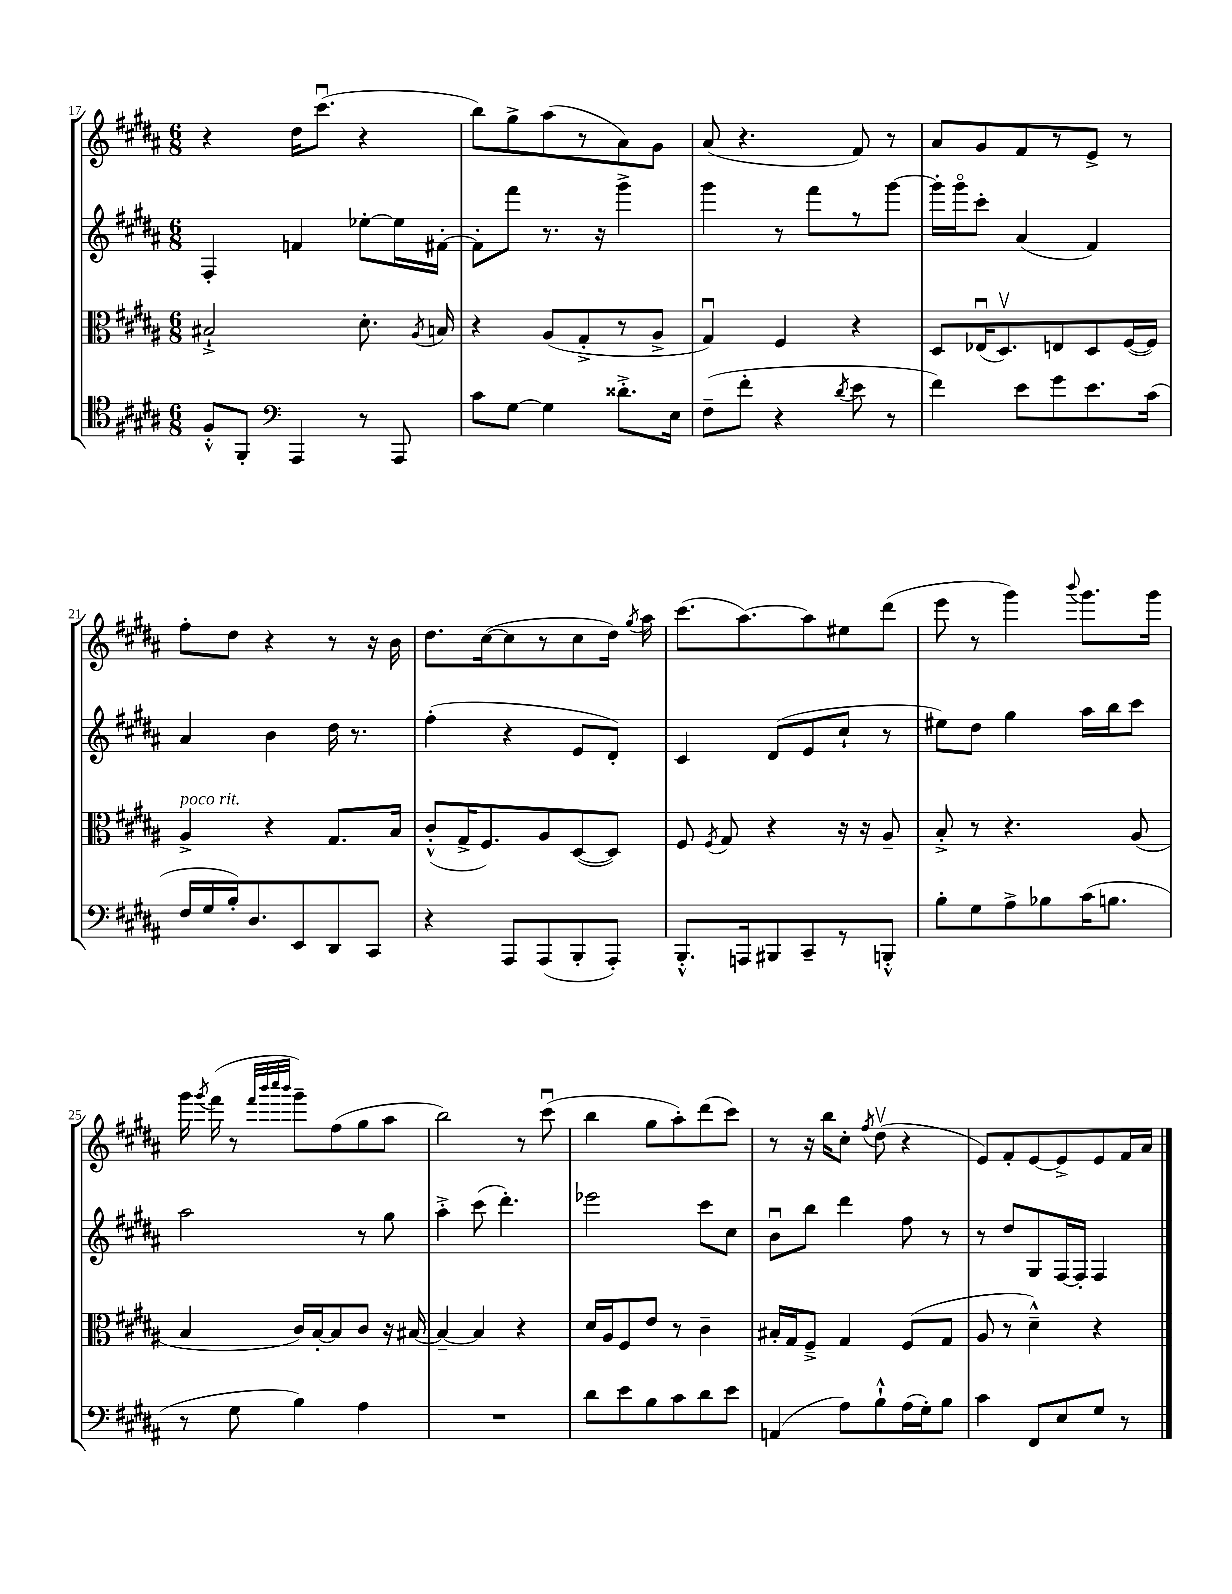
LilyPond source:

<<
\new StaffGroup <<
\new Staff = "s0" {
    \clef treble \key b \major \numericTimeSignature \time 6/8
    \autoBeamOff r4 dis''16[ cis'''8.]\downbow( r4 |
    b''8[) gis''8-> ais''8( r8 ais'8) gis'8] |
    ais'8( r4. fis'8) r8 |
    ais'8[ gis'8 fis'8 r8 e'8]-> r8 |
    fis''8[-. dis''8] r4 r8 r16 b'16 |
    dis''8.[ cis''16~( cis''8 r8 cis''8 dis''16]) \acciaccatura { gis''8 } ais''16 |
    cis'''8.[( ais''8.~) ais''8 eis''8 dis'''8]( |
    e'''8 r8 gis'''4) \appoggiatura { b'''8 } gis'''8.[ gis'''16] |
    gis'''16 \acciaccatura { gis'''8 } fis'''16( r8 \grace { fis'''32[ b'''32 cis''''32 b'''32] } gis'''8[--) fis''8( gis''8 ais''8] |
    b''2) r8 cis'''8\downbow( |
    b''4 gis''8[ ais''8-.) dis'''8( cis'''8]) |
    r8 r16 b''16[ cis''8]-. \acciaccatura { fis''8 } dis''8\upbow( r4 |
    e'8[) fis'8-. e'8~ e'8-> e'8 fis'16 ais'16] \bar "|." |
}
\new Staff = "s1" {
    \clef treble \key b \major \numericTimeSignature \time 6/8
    \autoBeamOff fis4-. f'4 ees''8[~-. ees''16 fis'16]~-. |
    fis'8[-. fis'''8] r8. r16 gis'''4-> |
    gis'''4 r8 fis'''8[ r8 gis'''8]~ |
    gis'''16[-. gis'''16\flageolet cis'''8]-. ais'4( fis'4) |
    ais'4 b'4 dis''16 r8. |
    fis''4-.( r4 e'8[ dis'8]-.) |
    cis'4 dis'8[( e'8 cis''8]-! r8 |
    eis''8[) dis''8] gis''4 ais''16[ b''16 cis'''8] |
    ais''2 r8 gis''8 |
    ais''4-.-> cis'''8( dis'''4.-.) |
    ees'''2 cis'''8[ cis''8] |
    b'8[\downbow b''8] dis'''4 fis''8 r8 |
    r8 dis''8[ gis8 fis16~ fis16]-. fis4 \bar "|." |
}
\new Staff = "s2" {
    \clef alto \key b \major \numericTimeSignature \time 6/8
    \autoBeamOff bis2-!-> dis'8.-. \acciaccatura { ais8 } b16 |
    r4 ais8[( gis8-.-> r8 ais8]-> |
    gis4\downbow) fis4 r4 |
    dis8[ ees16\downbow( dis8.\upbow) e8 dis8 fis16~( fis16]) |
    ais4->^\markup { \italic "poco rit." } r4 gis8.[ b16] |
    cis'8[-.-^( gis16-> fis8.) ais8 dis8~( dis8]) |
    fis8 \acciaccatura { fis8 } gis8 r4 r16 r16 ais8-- |
    b8-.-> r8 r4. ais8( |
    b4 cis'16[) b16~-. b8 cis'8] r16 bis16~ |
    bis4~-- bis4 r4 |
    dis'16[ ais16 fis8 e'8] r8 cis'4-- |
    bis16[-. gis16 fis8]---> gis4 fis8[( gis8] |
    ais8 r8 dis'4---^) r4 \bar "|." |
}
\new Staff = "s3" {
    \clef tenor \key b \major \numericTimeSignature \time 6/8
    \autoBeamOff fis8[-.-^ fis,8]-. \clef bass ais,,4 r8 ais,,8 |
    cis'8[ gis8]~ gis4 disis'8.[-.-> e16] |
    fis8[--( fis'8]-. r4 \acciaccatura { dis'8 } e'8 r8 |
    fis'4) e'8[ gis'8 e'8. cis'16]( |
    fis16[ gis16 b16-.) dis8. e,8 dis,8 cis,8] |
    r4 ais,,8[ ais,,8( b,,8-. ais,,8]-.) |
    b,,8.[-.-^ a,,16 bis,,8 cis,8-- r8 b,,8]-.-^ |
    b8[-. gis8 ais8-> bes8 cis'16( b8.] |
    r8 gis8 b4) ais4 |
    R2. |
    dis'8[ e'8 b8 cis'8 dis'8 e'8] |
    a,4( ais8[) b8-!-^ ais16( gis16-.) b8] |
    cis'4 fis,8[ e8 gis8] r8 \bar "|." |
}
>>
>>
\layout { \context { \Score currentBarNumber = #17 } }
